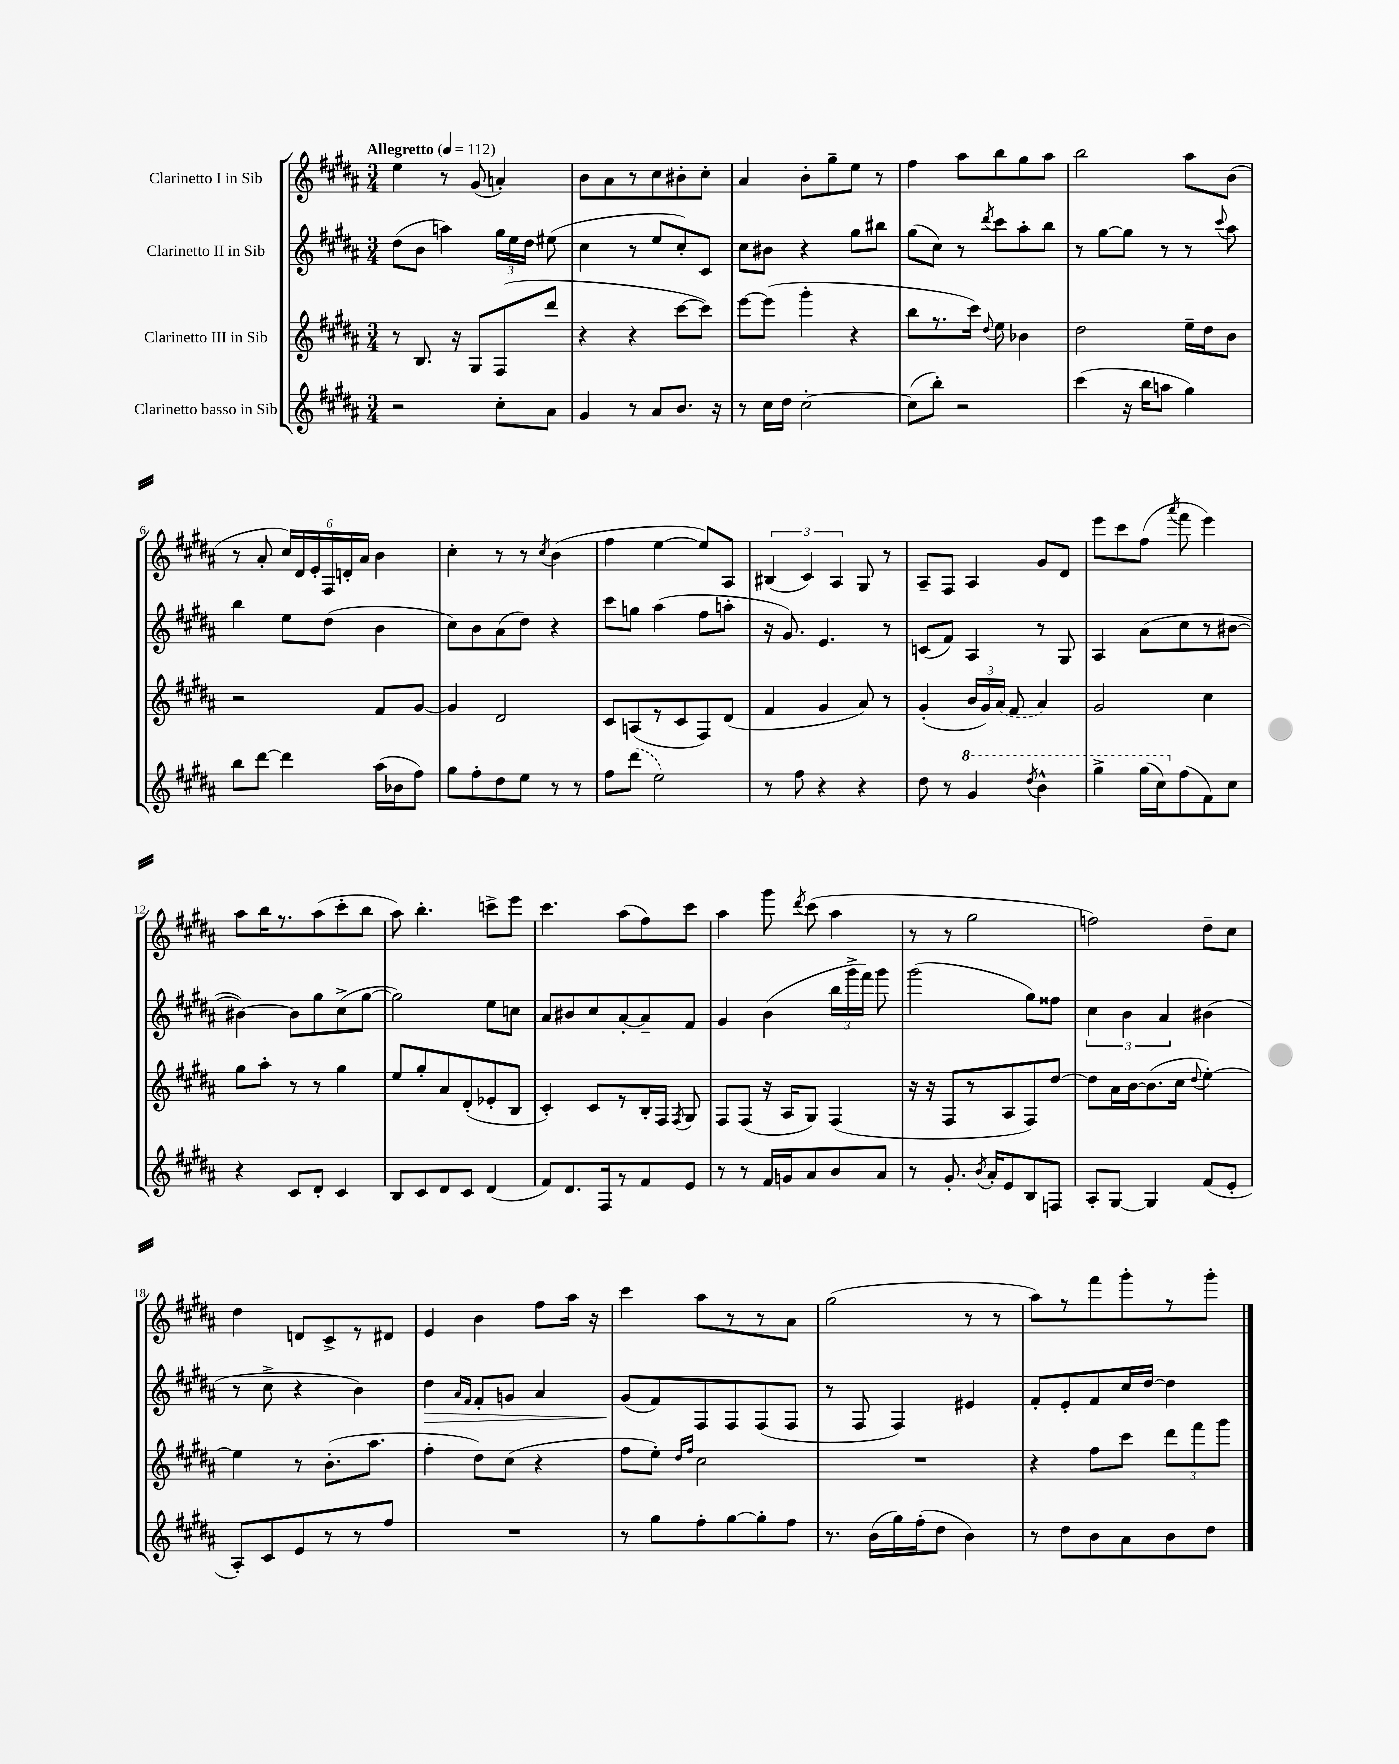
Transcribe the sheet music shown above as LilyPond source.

<<
\new StaffGroup <<
\new Staff = "s0" \with { instrumentName = "Clarinetto I in Sib" } {
    \clef treble \key b \major \numericTimeSignature \time 3/4 \tempo "Allegretto" 4 = 112
    \autoBeamOff e''4 r8 gis'8( a'4-.) |
    b'8[ ais'8 r8 cis''8 bis'8-. cis''8]-. |
    ais'4 b'8[-. gis''8-- e''8] r8 |
    fis''4 ais''8[ b''8 gis''8 ais''8] |
    b''2 ais''8[ b'8]( |
    r8 ais'8-. \tuplet 6/4 { cis''16[) dis'16 e'16-. fis16 d'16-. ais'16] } b'4 |
    cis''4-. r8 r8 \acciaccatura { cis''8 } b'4( |
    fis''4 e''4~ e''8[) ais8] |
    \tuplet 3/2 { bis4( cis'4) ais4 } gis8 r8 |
    ais8[-- fis8] ais4 gis'8[ dis'8] |
    e'''8[ cis'''8 fis''8]( \acciaccatura { ais'''8 } fis'''8 e'''4) |
    ais''8[ b''16 r8. ais''8( cis'''8-. b''8] |
    ais''8) b''4.-. c'''8[-> e'''8] |
    cis'''4. ais''8[( fis''8) cis'''8] |
    ais''4 gis'''8 \acciaccatura { dis'''8 } cis'''8( ais''4 |
    r8 r8 gis''2 |
    f''2) dis''8[-- cis''8] |
    dis''4 d'8[ cis'8-> r8 dis'8] |
    e'4 b'4 fis''8[ ais''16] r16 |
    cis'''4 ais''8[ r8 r8 ais'8] |
    gis''2( r8 r8 |
    ais''8[) r8 fis'''8 gis'''8-. r8 gis'''8]-. \bar "|." |
}
\new Staff = "s1" \with { instrumentName = "Clarinetto II in Sib" } {
    \clef treble \key b \major \numericTimeSignature \time 3/4
    \autoBeamOff dis''8[( b'8] a''4) \tuplet 3/2 { gis''16[ e''16 dis''16] } eis''8( |
    cis''4 r8 e''8[ cis''8-.) cis'8] |
    cis''8[ bis'8] r4 gis''8[ bis''8] |
    gis''8[( cis''8]) r8 \acciaccatura { dis'''8 } cis'''8[ ais''8-. b''8] |
    r8 gis''8[~ gis''8] r8 r8 \appoggiatura { cis'''8 } ais''8 |
    b''4 e''8[ dis''8]( b'4 |
    cis''8[) b'8 ais'8( dis''8]) r4 |
    cis'''8[ g''8] ais''4( fis''8[ a''8]-. |
    r16 gis'8.) e'4. r8 |
    c'8[( fis'8]) ais4 r8 gis8 |
    ais4 ais'8[( cis''8 r8 bis'8]~ |
    bis'4~) bis'8[ gis''8 cis''8->( gis''8]~ |
    gis''2) e''8[ c''8] |
    ais'8[ bis'8 cis''8 ais'8~-. ais'8-- fis'8] |
    gis'4 b'4( \tuplet 3/2 { b''16[ gis'''16-> fis'''16]) } gis'''8 |
    gis'''2( gis''8[) fisis''8] |
    \tuplet 3/2 { cis''4 b'4 ais'4 } bis'4( |
    r8 cis''8-> r4 b'4) |
    dis''4\> \grace { ais'16[ fis'16] } fis'8[-. g'8] ais'4 |
    gis'8[\!( fis'8) fis8 fis8 fis8( fis8] |
    r8 fis8 fis4) eis'4 |
    fis'8[-. e'8-. fis'8 cis''16 dis''16]~ dis''4 \bar "|." |
}
\new Staff = "s2" \with { instrumentName = "Clarinetto III in Sib" } {
    \clef treble \key b \major \numericTimeSignature \time 3/4
    \autoBeamOff r8 b8. r16 gis8[ fis8( dis'''8] |
    r4 r4 cis'''8[~ cis'''8]) |
    e'''8[~ e'''8]( gis'''4-. r4 |
    b''8[ r8. cis'''16]) \appoggiatura { dis''8 } e''8 bes'4 |
    dis''2 e''16[-- dis''16 b'8] |
    r2 fis'8[ gis'8]~ |
    gis'4 dis'2 |
    cis'8[ a8( r8 cis'8 fis8) dis'8]( |
    fis'4 gis'4 ais'8) r8 |
    gis'4-.( \tuplet 3/2 { b'16[ gis'16) \once \slurDashed ais'16]( } fis'8 ais'4) |
    gis'2 cis''4 |
    gis''8[ ais''8]-. r8 r8 gis''4 |
    e''8[ gis''8-. ais'8 dis'8-.( ees'8-. b8] |
    cis'4-.) cis'8[ r8 b16-. fis16] \acciaccatura { fis8 } gis8 |
    fis8[ fis8]( r16 ais16[ gis8]) fis4( |
    r16 r16 fis8[ r8 ais8 fis8) dis''8]~ |
    dis''8[ ais'16 b'16~ b'8.( cis''16] \appoggiatura { dis''8 } e''4~-.) |
    e''4 r8 b'8.[-.( ais''8.] |
    fis''4-. dis''8[) cis''8]( r4 |
    fis''8[ e''8]-.) \grace { dis''16[ fis''16] } cis''2 |
    R2. |
    r4 fis''8[ cis'''8] \tuplet 3/2 { dis'''8[ fis'''8 gis'''8] } \bar "|." |
}
\new Staff = "s3" \with { instrumentName = "Clarinetto basso in Sib" } {
    \clef treble \key b \major \numericTimeSignature \time 3/4
    \autoBeamOff r2 cis''8[-. ais'8] |
    gis'4 r8 ais'8[ b'8.] r16 |
    r8 cis''16[ dis''16] cis''2~-. |
    cis''8[( b''8]-.) r2 |
    cis'''4( r16 b''16[ a''8] gis''4) |
    b''8[ dis'''8]~ dis'''4 ais''16[( bes'16 fis''8]) |
    gis''8[ fis''8-. dis''8 e''8] r8 r8 |
    fis''8[ \once \slurDashed dis'''8]( e''2) |
    r8 fis''8 r4 r4 |
    dis''8 r8 \ottava #1 gis''4 \acciaccatura { dis'''8 } b''4-^ |
    gis'''4-> gis'''16[( cis'''16) \ottava #0 fis''8( fis'8) cis''8] |
    r4 cis'8[ dis'8]-. cis'4 |
    b8[ cis'8 dis'8 cis'8] dis'4( |
    fis'8[) dis'8. fis16 r8 fis'8 e'8] |
    r8 r8 fis'16[ g'16 ais'8 b'8 ais'8] |
    r8 gis'8.-. \acciaccatura { b'8 } ais'16[-. e'8 b8 f8] |
    ais8[-. gis8]~ gis4 fis'8[( e'8]-. |
    ais8[-.) cis'8 e'8 r8 r8 fis''8] |
    R2. |
    r8 gis''8[ fis''8-. gis''8~ gis''8-. fis''8] |
    r8. b'16[( gis''16) fis''16-.( dis''8] b'4) |
    r8 dis''8[ b'8 ais'8 b'8 dis''8] \bar "|." |
}
>>
>>
